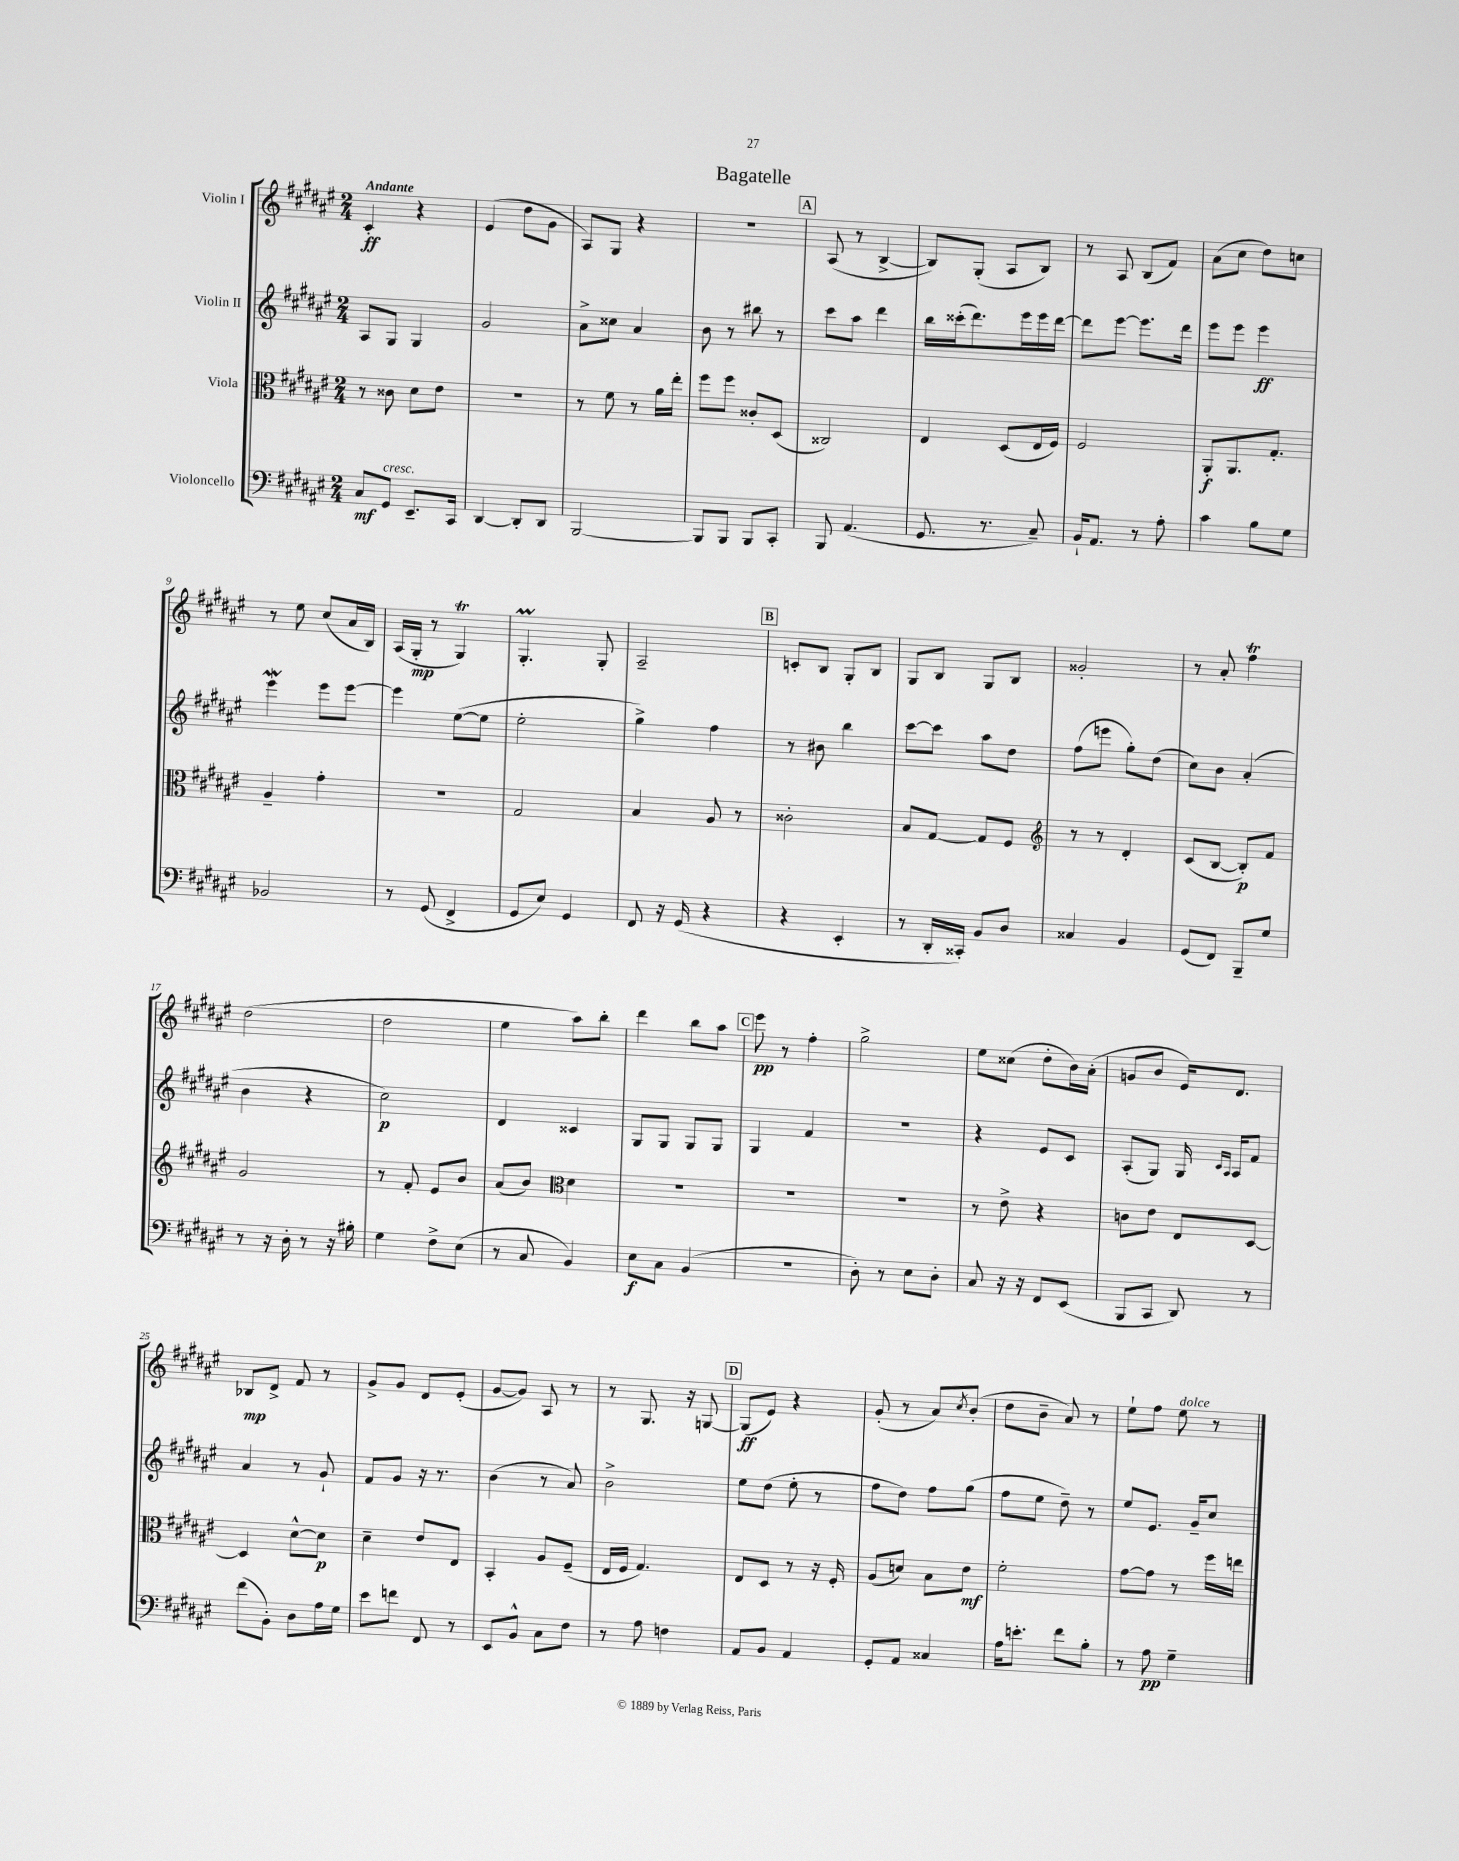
\header { title = "Bagatelle" }
<<
\new StaffGroup <<
\new Staff = "s0" \with { instrumentName = "Violin I" } {
    \clef treble \key fis \major \numericTimeSignature \time 2/4 \tempo "Andante"
    cis'4-.\ff r4 |
    eis'4( dis''8 gis'8 |
    ais8) gis8 r4 |
    R2 |
    \mark \markup { \box "A" } ais8( r8 b4~-> |
    b8) gis8-.( ais8 b8) |
    r8 ais8 b8( fis'8) |
    ais'8( cis''8 dis''8) c''8 |
    r8 eis''8 cis''8( ais'16 b16) |
    ais16( gis16-.\mp r8 gis4\trill) |
    gis4.-.\prall gis8-. |
    ais2-- |
    \mark \markup { \box "B" } c'8-. b8 gis8-. b8 |
    gis8 b8 gis8 b8 |
    gisis'2-. |
    r8 ais'8-. fis''4\trill |
    dis''2( |
    dis''2 |
    eis''4 ais''8) b''8-. |
    dis'''4 b''8 ais''8 |
    \mark \markup { \box "C" } eis'''8\pp r8 fis''4-. |
    gis''2-> |
    eis''8 cisis''8( dis''8-. b'16) ais'16-.( |
    g'8 b'8 eis'16) dis'8. |
    bes8\mp dis'8-> fis'8 r8 |
    gis'8-> gis'8 dis'8 eis'8-.( |
    gis'8~ gis'8) ais8 r8 |
    r8 gis8. r16 g8~ |
    \mark \markup { \box "D" } g8\ff( eis'8) r4 |
    gis'8-.( r8 ais'8) \acciaccatura { cis''8 } b'8-.( |
    dis''8 b'8-- ais'8) r8 |
    eis''8-! fis''8 eis''8^\markup { \italic "dolce" } r8 \bar "|." |
}
\new Staff = "s1" \with { instrumentName = "Violin II" } {
    \clef treble \key fis \major \numericTimeSignature \time 2/4
    ais8 gis8 gis4 |
    gis'2 |
    ais'8-> cisis''8 ais'4 |
    b'8 r8 bis''8 r8 |
    \mark \markup { \box "A" } cis'''8 ais''8 dis'''4 |
    b''16 cisis'''16-.( dis'''8.) eis'''16 eis'''16 dis'''16~ |
    dis'''8 eis'''8~ eis'''8. dis'''16 |
    eis'''8 eis'''8 eis'''4\ff |
    eis'''4\mordent eis'''8 eis'''8~ |
    eis'''4 eis''8~( eis''8 |
    eis''2-. |
    gis''4->) fis''4 |
    \mark \markup { \box "B" } r8 bis'8 b''4 |
    cis'''8~ cis'''8 ais''8 dis''8 |
    fis''8( e'''8 gis''8-.) dis''8( |
    cis''8) b'8 ais'4-.( |
    b'4 r4 |
    cis''2\p) |
    dis'4 cisis'4 |
    gis8 gis8 gis8 gis8 |
    \mark \markup { \box "C" } gis4 fis'4 |
    R2 |
    r4 eis'8 cis'8 |
    ais8-.( gis8) gis16 \grace { cis'16 ais16 } ais16 fis'8 |
    ais'4 r8 gis'8-! |
    fis'8 gis'8 r16 r8. |
    b'4( r8 ais'8) |
    b'2-> |
    \mark \markup { \box "D" } eis''8 dis''8( eis''8-. r8 |
    fis''8 dis''8) fis''8 gis''8( |
    fis''8 eis''8 dis''8--) r8 |
    eis''8 eis'8. gis'16-- cis''8 \bar "|." |
}
\new Staff = "s2" \with { instrumentName = "Viola" } {
    \clef alto \key fis \major \numericTimeSignature \time 2/4
    r8 cisis'8 dis'8 eis'8 |
    r2 |
    r8 fis'8 r8 ais'16 eis''16-. |
    fis''8 fis''8 cisis'8-. dis8( |
    \mark \markup { \box "A" } cisis2) |
    eis4 dis8( eis16 fis16) |
    fis2 |
    ais,8-.\f ais,8. gis8.-. |
    ais4-- gis'4-. |
    R2 |
    gis2 |
    b4 ais8 r8 |
    \mark \markup { \box "B" } cisis'2-. |
    b8 gis8~ gis8 fis8 |
    \clef treble r8 r8 dis'4-. |
    cis'8( b8~ b8-.\p) fis'8 |
    gis'2 |
    r8 fis'8-. eis'8 b'8 |
    ais'8( b'8) \clef alto dis'4 |
    R2 |
    \mark \markup { \box "C" } R2 |
    R2 |
    r8 eis'8-> r4 |
    c'8 eis'8 eis8 dis8~ |
    dis4 dis'8~-^ dis'8\p |
    dis'4-- eis'8 eis8 |
    b,4-. ais8 fis8--( |
    eis16 fis16 gis4.) |
    \mark \markup { \box "D" } eis8 dis8 r8 r16 fis16-. |
    ais8( d'8) b8 eis'8\mf |
    fis'2-. |
    gis'8~ gis'8 r8 fis''16 e''16 \bar "|." |
}
\new Staff = "s3" \with { instrumentName = "Violoncello" } {
    \clef bass \key fis \major \numericTimeSignature \time 2/4
    cis8\mf gis,8^\markup { \italic "cresc." } eis,8.-- cis,16 |
    dis,4~ dis,8-. dis,8 |
    b,,2~ |
    b,,8 b,,8 b,,8 cis,8-. |
    \mark \markup { \box "A" } b,,8 ais,4.( |
    gis,8. r8. cis8--) |
    b,16-! ais,8. r8 ais8-. |
    cis'4 b8 gis8 |
    bes,2 |
    r8 gis,8( fis,4-> |
    gis,8 eis8) gis,4 |
    fis,8 r16 gis,16( r4 |
    \mark \markup { \box "B" } r4 eis,4-. |
    r8 dis,16-. cisis,16-.) b,8 dis8 |
    cisis4 b,4 |
    gis,8( fis,8) b,,8-- gis8 |
    r8 r16 dis16-. r8 r16 bis16-. |
    gis4 fis8-> eis8( |
    r8 cis8 b,4) |
    eis8\f cis8 b,4( |
    \mark \markup { \box "C" } r2 |
    dis8-.) r8 eis8 dis8-. |
    cis8 r16 r16 fis,8 eis,8( |
    b,,8 cis,8 dis,8) r8 |
    fis'8( b,8-.) dis8 ais16 gis16 |
    eis'8 f'8 fis,8 r8 |
    eis,8 b,8-^ cis8 fis8 |
    r8 ais8 f4 |
    \mark \markup { \box "D" } ais,8 b,8 ais,4 |
    gis,8-. ais,8 cisis4 |
    ais16 e'8.-. fis'8 b8-. |
    r8 ais8\pp gis4-- \bar "|." |
}
>>
>>
